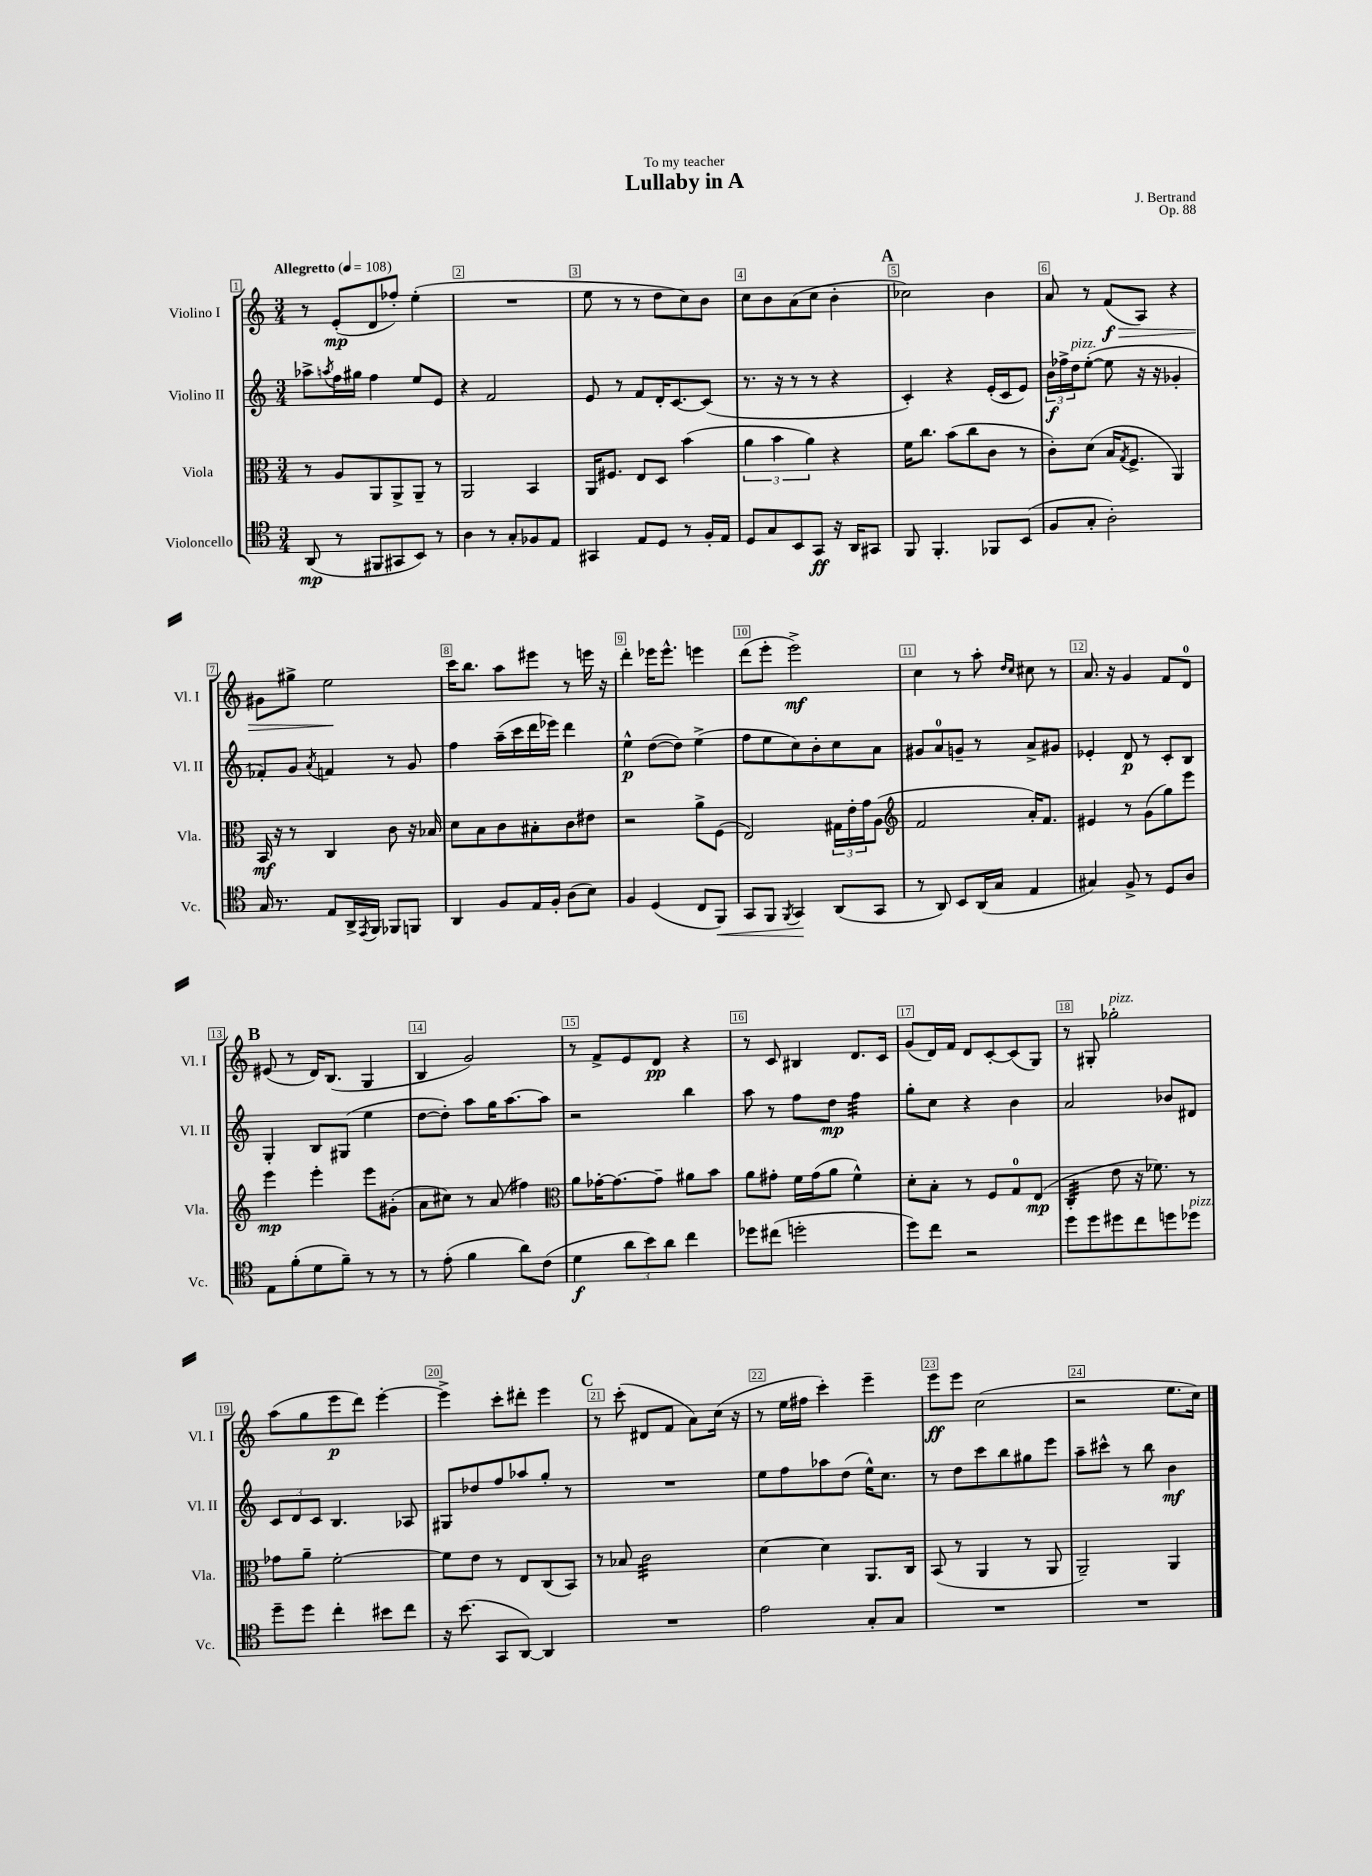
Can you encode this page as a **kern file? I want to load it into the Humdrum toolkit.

**kern	**kern	**kern	**kern
*staff4	*staff3	*staff2	*staff1
*clefC4	*clefC3	*clefG2	*clefG2
*k[]	*k[]	*k[]	*k[]
*M3/4	*M3/4	*M3/4	*M3/4
*MM108	*MM108	*MM108	*MM108
(8AA/	8r	8aa-^\L	8r
.	.	8qaa/	.
8r	8A/L	16ff\L	(8e'/L
.	.	16gg#\JJ	.
8FF#/L	8AA/	4ff\	8d/
8GG#/	8AA^/	.	8ff-'/J)
8BB/J)	8AA~/J	8ee/L	(4ee'\
8r	8r	8e/J	.
=	=	=	=
4A\	2AA/	4r	2.r
8r	.	2f/	.
8G'/L	.	.	.
8F-/	4BB/	.	.
8E/J	.	.	.
=	=	=	=
4GG#/	16AA/LK	8e/	8ee\
.	8.F#/J	.	.
.	.	8r	8r
8E/L	8E/L	8f/L	8r
8D/J	8D/J	16d'/K	8dd\L
.	.	[8.c/	.
8r	(4b\	.	8cc\)
16F'/LL	.	(8c/]J	8b\J
16E/JJ	.	.	.
=	=	=	=
8D/L	6a\	8.r	8cc\L
8G/	.	.	8b\
.	6b\	.	.
.	.	16r	.
8BB/	.	8r	(8a\
.	6a\)	.	.
8GG/J	.	8r	8cc\J
16r	4r	4r	4b'\
16AA/LK	.	.	.
8GG#/J	.	.	.
=	=	=	=
8FF/	16f\LK	4c'/)	2cc-\)
.	8.cc\J	.	.
4.FF'/	.	.	.
.	(8b\L	4r	.
.	8cc\	.	.
8FF-/L	8c\J	(16e'/LL	4b\
.	.	16c/J	.
(8BB/J	8r	8e/J)	.
=	=	=	=
8F/L	8c'\L)	24b\LL	8a/
.	.	24ff-^\	.
.	.	24dd\J	.
8G'/J	(8d\J	([8ee'\J	8r
2A'\)	16B/LK	8ee\]	(8f/L
.	8qG/	.	.
.	8.F^/J	.	.
.	.	16r	8A/J)
.	.	16r	.
.	4AA/)	4g-'/	4r
=	=	=	=
16G/	16BB/	8f-'/L)	8g#\L
8.r	16r	.	.
.	8r	8g/J	8gg#^\J
.	.	8qa/	.
8E/L	4C/	4f/	2ee\
16AA^/L	.	.	.
8qEE/	.	.	.
16FF/JJ	.	.	.
8FF-/L	8c\	8r	.
8FF/J	16r	8g/	.
.	16B-/	.	.
=	=	=	=
4AA/	8d\L	4ff\	16ccc\LK
.	.	.	8.bb\J
.	8B\	.	.
8F/L	8c\	(16aa~\LL	8aa\L
.	.	16ccc\	.
16E/L	8B#'\	16ddd\	8eee#\J
16F'/JJ	.	16eee-\JJ)	.
(8A\L	8c\	4ddd\	8r
8B\J)	8e#\J	.	16eee\
.	.	.	16r
=	=	=	=
4F/	2r	4ee^^\	4ddd'\
(4D/	.	([8dd\L	16eee-\LK
.	.	.	8.eee-^^\J
.	.	8dd\]J)	.
8C/L	8a^\L	(4ee^\	4eee\
8FF/J)	(8F\J	.	.
=	=	=	=
8GG/L	2E/)	8ff\L	(8ddd\L
8FF/J	.	8ee\	8eee'\J
8qFF/	.	.	.
4GG/	.	8cc\)	2eee^\)
.	.	8b'\	.
(8AA/L	24G#\LL	8cc\	.
.	24e'\	.	.
.	24g\J	.	.
8GG/J	(8A\J	8a\J	.
=	=	=	=
*	*clefG2	*	*
8r	2f/	8g#/L	4cc\
8AA/)	.	8a/	.
8BB/L	.	8g~/J	8r
(16AA/L	.	8r	8aa'\
16G/JJ	.	.	.
.	.	.	16qqdd/LL
.	.	.	16qqcc/JJ
4E/	16a'/LK)	8a^/L	8cc#\
.	8.f/J	.	.
.	.	8g#/J	8r
=	=	=	=
4G#/)	4e#/	4e-'/	8.a/
.	.	.	16r
8F^/	8r	8d/	4g/
8r	(8g\L	8r	.
8D/L	8gg\)	8c'/L	8f/L
8A/J	8eee\J	8B/J	8d/J
=	=	=	=
8E\L	4eee\	4G'/	(8e#/
(8f'\	.	.	8r
8d\	4eee'\	8B/L	16d/LK)
.	.	.	(8.B/J
8f~\J)	.	(8G#/J	.
8r	8eee\L	4ee\	4G/
8r	(8g#'\J	.	.
=	=	=	=
8r	8a\L	[8dd\L	4B/
(8e'\	8cc#\J)	8dd'\]J)	.
4f\	8r	8aa\L	2g/)
.	(8a/	16gg\K	.
.	.	[8.aa\	.
8a\L)	4ff#\)	.	.
(8c\J	.	8aa\]J	.
=	=	=	=
*	*clefC3	*	*
4d\	8a\L	2r	8r
.	[16g-'\K	.	8f^/L
.	8.g-\_	.	.
12a\L	.	.	8e/
12b\)	.	.	.
.	8g-~\]J	.	8d/J
12a\J	.	.	.
4cc\	8a#\L	4bb\	4r
.	8b\J	.	.
=	=	=	=
8dd-\L	8a\L	8aa\	8r
(8cc#\J	8g#'\J	8r	8c/
2dd'\	16f\LL	8ff\L	4B#/
.	(16g#\J	.	.
.	8a\J	8dd\J	.
.	4f^^\)	4ff\	8.d/L
.	.	.	16c/Jk
=	=	=	=
8dd\L)	8d'\L	8gg'\L	(8g/L
8cc\J	8B'\J	8cc\J	16d/L)
.	.	.	16f/JJ
2r	8r	4r	8d/L
.	8F/L	.	[8c'/
.	8G/	4b\	(8c/]
.	(8E/J	.	8G/J)
=	=	=	=
8dd\L	4C'/	2a/	8r
8dd\	.	.	8G#'/
8dd#\	8e\	.	2gg-'\
8cc\	16r	.	.
.	8.f-\)	.	.
8dd\	.	8b-/L	.
8dd-\J	8r	8d#/J	.
=	=	=	=
8dd~\L	8g-\L	12c/L	(8aa\L
.	.	12d/	.
8dd\J	8a~\J	.	8gg\
.	.	12c/J	.
4cc'\	[2f'\	4.B/	8eee\
.	.	.	8ddd\J)
8b#\L	.	.	[4eee'\
8cc\J	.	8A-/	.
=	=	=	=
16r	8f\]L	8G#/L	4eee^\]
(8.b\	.	.	.
.	8e\J	8dd-/	.
8GG/L	8r	8ff/	8ccc'\L
[8AA/J)	8E/L	8aa-/	8ddd#'\J
4AA/]	(8C/	8gg'/J	4eee\
.	8BB/J)	8r	.
=	=	=	=
2.r	8r	2.r	8r
.	8B-/	.	(8ccc'\
.	2c\	.	8d#/L
.	.	.	8f/J
.	.	.	8a\L)
.	.	.	(16cc\Jk
.	.	.	16r
=	=	=	=
2e\	[4d\	8ee\L	8r
.	.	8ff\	16ee\LL
.	.	.	16ff#\JJ
.	4d\]	8aa-\	4ccc'\)
.	.	(8dd\J	.
8G'/L	8.AA/L	16ee^^\LK)	4eee~\
.	.	8.cc\J	.
8G/J	.	.	.
.	16C/Jk	.	.
=	=	=	=
2.r	(8BB/	8r	8eee\L
.	8r	8dd\L	8eee\J
.	4AA/	8ccc\	(2cc\
.	.	8bb\	.
.	8r	8gg#\	.
.	8AA/	8eee\J	.
=	=	=	=
2.r	2AA~/)	8aa~\L	2r
.	.	8ccc#^^\J	.
.	.	8r	.
.	.	8bb\	.
.	4AA/	4b\	8.ee\L
.	.	.	16cc\Jk)
==	==	==	==
*-	*-	*-	*-
